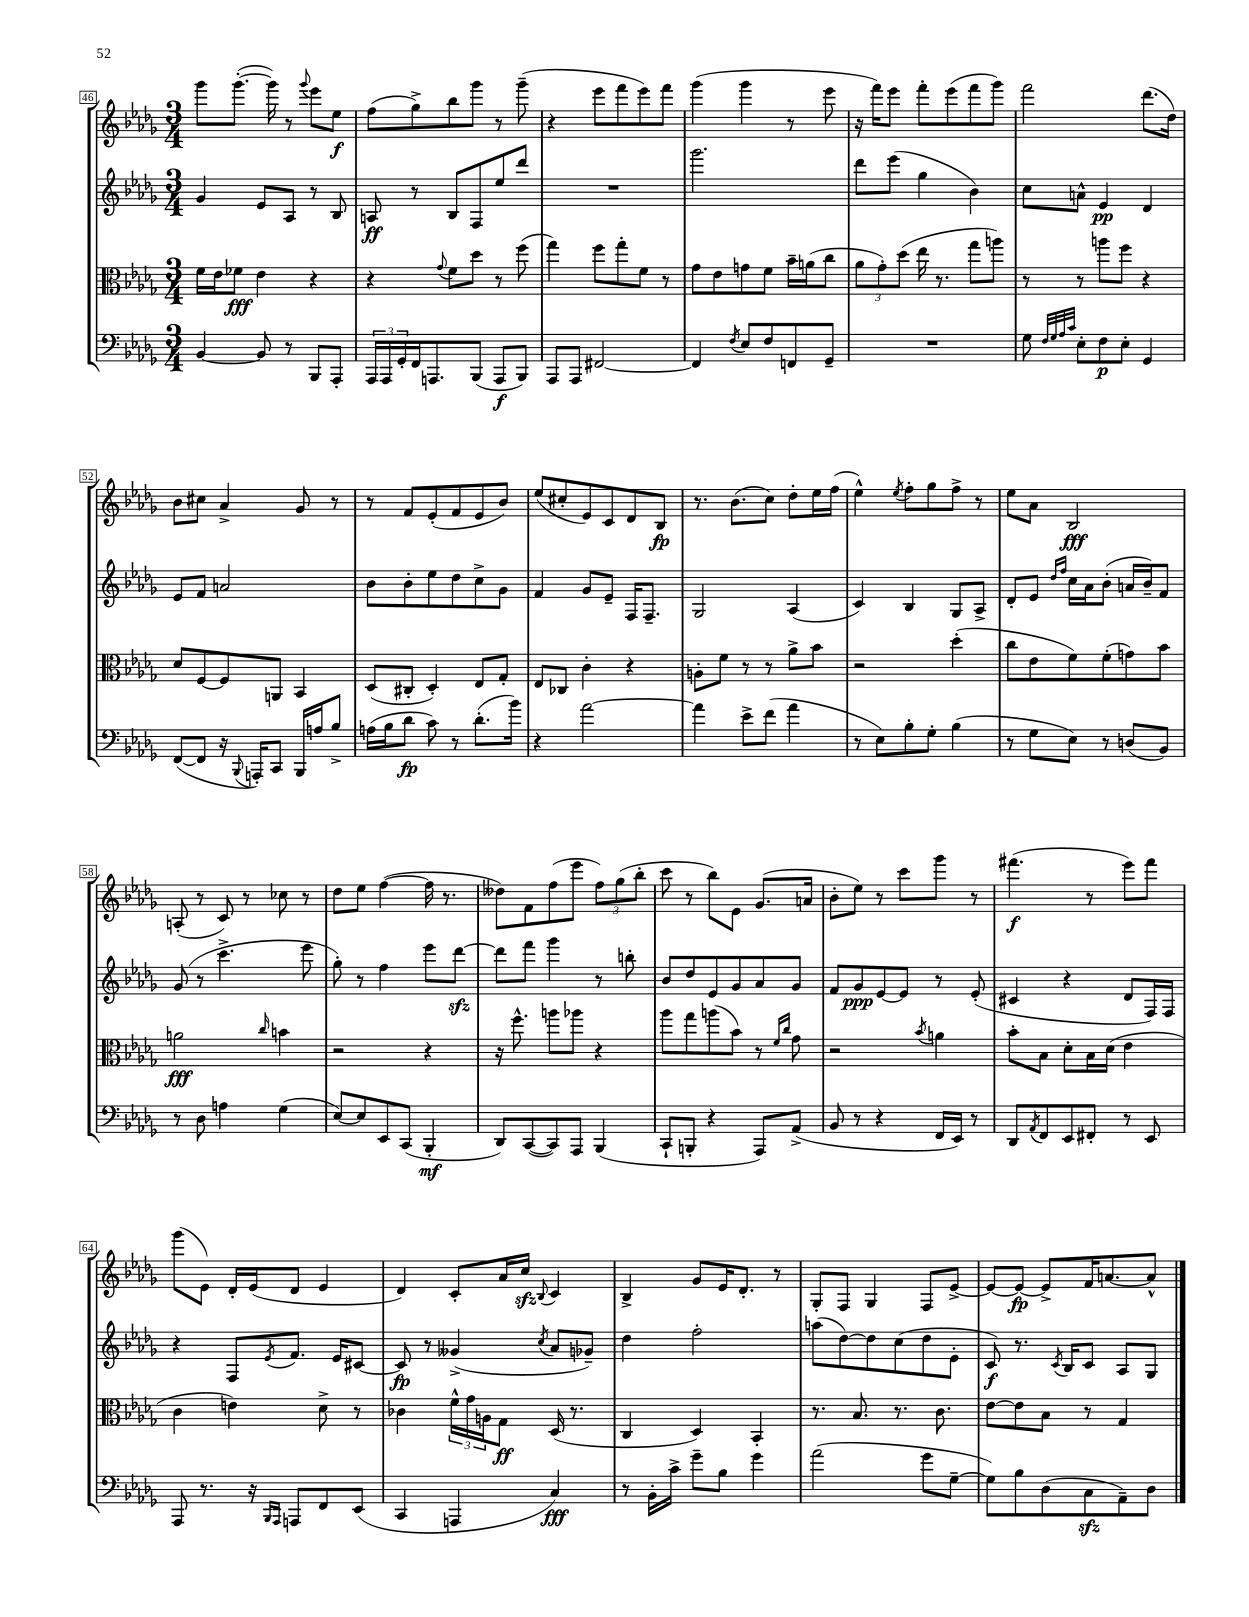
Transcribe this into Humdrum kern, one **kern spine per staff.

**kern	**kern	**kern	**kern
*staff4	*staff3	*staff2	*staff1
*clefF4	*clefC3	*clefG2	*clefG2
*k[b-e-a-d-g-]	*k[b-e-a-d-g-]	*k[b-e-a-d-g-]	*k[b-e-a-d-g-]
*M3/4	*M3/4	*M3/4	*M3/4
[4BB-/	16f\LL	4g-/	8ggg-\L
.	16e-\J	.	.
.	8f-\J	.	([8.ggg-'\J
8BB-/]	4e-\	8e-/L	.
.	.	.	16ggg-\])
8r	.	8A-/J	8r
.	.	.	8qqggg-/
8BBB-/L	4r	8r	8eee-\L
8AAA-'/J	.	8B-/	8ee-\J
=	=	=	=
24AAA-/LL	4r	8A/	(8ff\L
24AAA-/	.	.	.
24GG-'/	.	.	.
16FF/J	.	8r	8gg-^\)
8.AAA/	.	.	.
.	8qqg-/	.	.
.	8f\L	8B-/L	8bb-\
(8BBB-/J	8dd-\J	8F/	8ggg-\J
8AAA/L	8r	8ee-/	8r
8BBB-/J)	(8ff\	8ddd-/J	(8ggg-~\
=	=	=	=
8AAA-/L	4gg-\)	2.r	4r
8AAA-/J	.	.	.
[2FF#/	8ff\L	.	8eee-\L
.	8gg-'\	.	8fff\
.	8f\J	.	8eee-\)
.	8r	.	8fff\J
=	=	=	=
4FF#/]	8g-\L	2.ggg-\	(4ggg-\
.	8e-\	.	.
8qF/	.	.	.
8E-/L	8g\	.	4ggg-\
8F/	8f\J	.	.
8FF/	16b-~\LL	.	8r
.	(16a\J	.	.
8GG-~/J	8cc\J	.	8eee-\
=	=	=	=
2.r	12a-\L	8ddd-\L	16r
.	.	.	16fff\LK)
.	12g-'\)	.	.
.	.	(8eee-\J	8eee-\J
.	(12dd-\J	.	.
.	16ee-\	4gg-\	8fff'\L
.	8.r	.	.
.	.	.	(8eee-\
.	8gg-\L	4b-\)	8fff\
.	8aa\J)	.	8ggg-\J)
=	=	=	=
8G-\	8r	8cc\L	2fff\
32qqF/LLL	.	.	.
32qqG-/	.	.	.
32qqA-/	.	.	.
32qqc/JJJ	.	.	.
8E-'\L	8r	8a^^\J	.
8F\	8aa\L	4e-/	.
8E-'\J	8ff\J	.	.
4GG-/	4r	4d-/	(8.ddd-\L
.	.	.	16dd-\Jk)
=	=	=	=
([8FF/L	8d-/L	8e-/L	8b-\L
8FF/]J	[8F/	8f/J	8cc#\J
16r	8F/]	2a/	4a-^/
8qqBBB-/	.	.	.
16AAA'/LK)	.	.	.
8CC/J	8AA/J	.	.
16BBB-/LL	4BB-/	.	8g-/
16A/J	.	.	.
8B-^/J	.	.	8r
=	=	=	=
(16A\LL	(8D-/L	8b-\L	8r
16B-\J	.	.	.
8d-\J	8C#'/J	8b-'\	8f/L
8c\)	4D-'/)	8ee-\	(8e-'/
8r	.	8dd-\	8f/
(8.d-'\L	8E-/L	8cc^\	8e-/
.	8G-'/J	8g-\J	8b-/J)
16b-\Jk)	.	.	.
=	=	=	=
4r	8E-/L	4f/	(8ee-/L
.	8C-/J	.	8cc#'/
[2a-\	4c'\	8g-/L	8e-/)
.	.	8e-~/J	8c/
.	4r	16F/LK	8d-/
.	.	8.F~/J	.
.	.	.	8B-/J
=	=	=	=
4a-\]	8A'\L	2G-/	8.r
.	8f\J	.	.
.	.	.	(8.b-\L
8e-^\L	8r	.	.
(8f\J	8r	.	8cc\J)
4a-\	8a-^\L	(4A-/	8dd-'\L
.	8b-\J	.	16ee-\L
.	.	.	(16ff\JJ
=	=	=	=
8r	2r	4c/)	4ee-^^\)
8E-\L)	.	.	.
.	.	.	8qee-/
8B-'\	.	4B-/	8ff'\L
8G-'\J	.	.	8gg-\
(4B-\	(4dd-'\	8G-/L	8ff^\J
.	.	8A-^/J	8r
=	=	=	=
8r	8cc\L	8d-'/L	8ee-\L
8G-\L	8e-\	8e-/J	8a-\J
.	.	16qqdd-/LL	.
.	.	16qqff/JJ	.
8E-\J)	8f\)	16cc\LL	2B-/
.	.	16a-\J	.
8r	(8f'\	(8b-'\J	.
(8D/L	8g\)	16a/LL	.
.	.	16b-~/J)	.
8BB-/J)	8b-\J	8f/J	.
=	=	=	=
8r	2a\	(8g-/	(8A'/
8D-\	.	8r	8r
4A\	.	4.ccc^\	8c/)
.	.	.	8r
.	16qqcc/	.	.
(4G-\	4b\	.	8cc-\
.	.	8eee-\	8r
=	=	=	=
[8E-/L)	2r	8gg-'\)	8dd-\L
8E-/]	.	8r	8ee-\J
8EE-/	.	4ff\	([4ff\
(8CC/J	.	.	.
4BBB-'/	4r	8eee-\L	16ff\]
.	.	.	8.r
.	.	[8ddd-\J	.
=	=	=	=
8DD-/L)	16r	8ddd-\]L	8dd--\L)
.	8.ff^^\	.	.
([8CC/	.	8fff\J	8f\
8CC/])	8aa\L	4ggg-\	(8ff\
8AAA-/J	8aa-\J	.	8eee-\J
(4BBB-/	4r	8r	12ff\L)
.	.	.	(12gg-\
.	.	8bb'\	.
.	.	.	12bb-'\J
=	=	=	=
8CC`/L	8aa-\L	8b-/L	8ccc\
8BBB'/J	8gg-\	8dd-/	8r
4r	(8aa\	8e-/	8bb-\L)
.	8b-\J)	8g-/	8e-\J
8AAA-/L)	8r	8a-/	(8.g-/L
.	16qqf/LL	.	.
.	16qqcc/JJ	.	.
(8AA-^/J	8g-\	8g-/J	.
.	.	.	16a/Jk
=	=	=	=
8BB-/	2r	8f/L	8b-'\L
8r	.	8g-/	8ee-\J)
4r	.	[8e-/	8r
.	.	8e-/]J	8ccc\L
.	8qb-/	.	.
16FF/LL	4a\	8r	8ggg-\J
16EE-/JJ)	.	.	.
8r	.	(8e-'/	8r
=	=	=	=
8DD-/L	8b-'\L	4c#/	(4.fff#\
8qAA-/	.	.	.
8FF/	8B-\J	.	.
8EE-/	8d-'\L	4r	.
8FF#'/J	16B-\L	.	8r
.	(16d-\JJ	.	.
8r	4e-\	8d-/L	8eee-\L)
8EE-/	.	16F/L)	8fff#\J
.	.	16F/JJ	.
=	=	=	=
8AAA-/	4c\	4r	(8ggg-\L
8.r	.	.	8e-\J)
.	4e\)	8F/L	16d-'/LL
16r	.	.	(16e-/J
16qqBBB-/LL	.	.	.
16qqAAA-/JJ	.	8qe-/	.
8AAA/L	.	8.f/J	8d-/J
8FF/	8d-^\	.	4e-/
.	.	16e-/LK	.
(8EE-/J	8r	[8c#/J	.
=	=	=	=
4CC/	4c-\	8c#/]	4d-/)
.	.	8r	.
4AAA/	24f^^\LL	(4g--^/	8c'/L
.	24g-\	.	.
.	24A\J	.	.
.	8G-\J	.	16a-/L
.	.	.	16cc/JJ
.	.	8qcc/	8qqB-/
4C/)	(16D-/	8a-/L	4c/
.	8.r	.	.
.	.	8g-~/J)	.
=	=	=	=
8r	4C/	4dd-\	4B-^/
16BB-'\LL	.	.	.
16c^\JJ	.	.	.
8g-~\L	4D-/)	2ff'\	8g-/L
8B-\J	.	.	16e-/K
.	.	.	8.d-'/J
4g-\	4BB-'/	.	.
.	.	.	8r
=	=	=	=
(2a-\	8.r	(8aa\L	8G-'/L
.	.	[8dd-\)	8F/J
.	8.B-/	.	.
.	.	8dd-\]	4G-/
.	8.r	(8cc\	.
8g-\L	.	8dd-\	8F/L
.	8.c\	.	.
[8G-~\J	.	8e-'\J	[8e-^/J
=	=	=	=
8G-\]L)	[8e-\L	8c/)	8e-/_L
8B-\	8e-\]	8.r	8e-/_J
(8D-\	8B-\J	.	8e-^/]L
.	.	8qc/	.
.	.	16B-/LK	.
8C\	8r	8c/J	16f/K
.	.	.	[8.a/
8AA-~\)	4G-/	8A-/L	.
8D-\J	.	8G-/J	8a^^/]J
==	==	==	==
*-	*-	*-	*-
